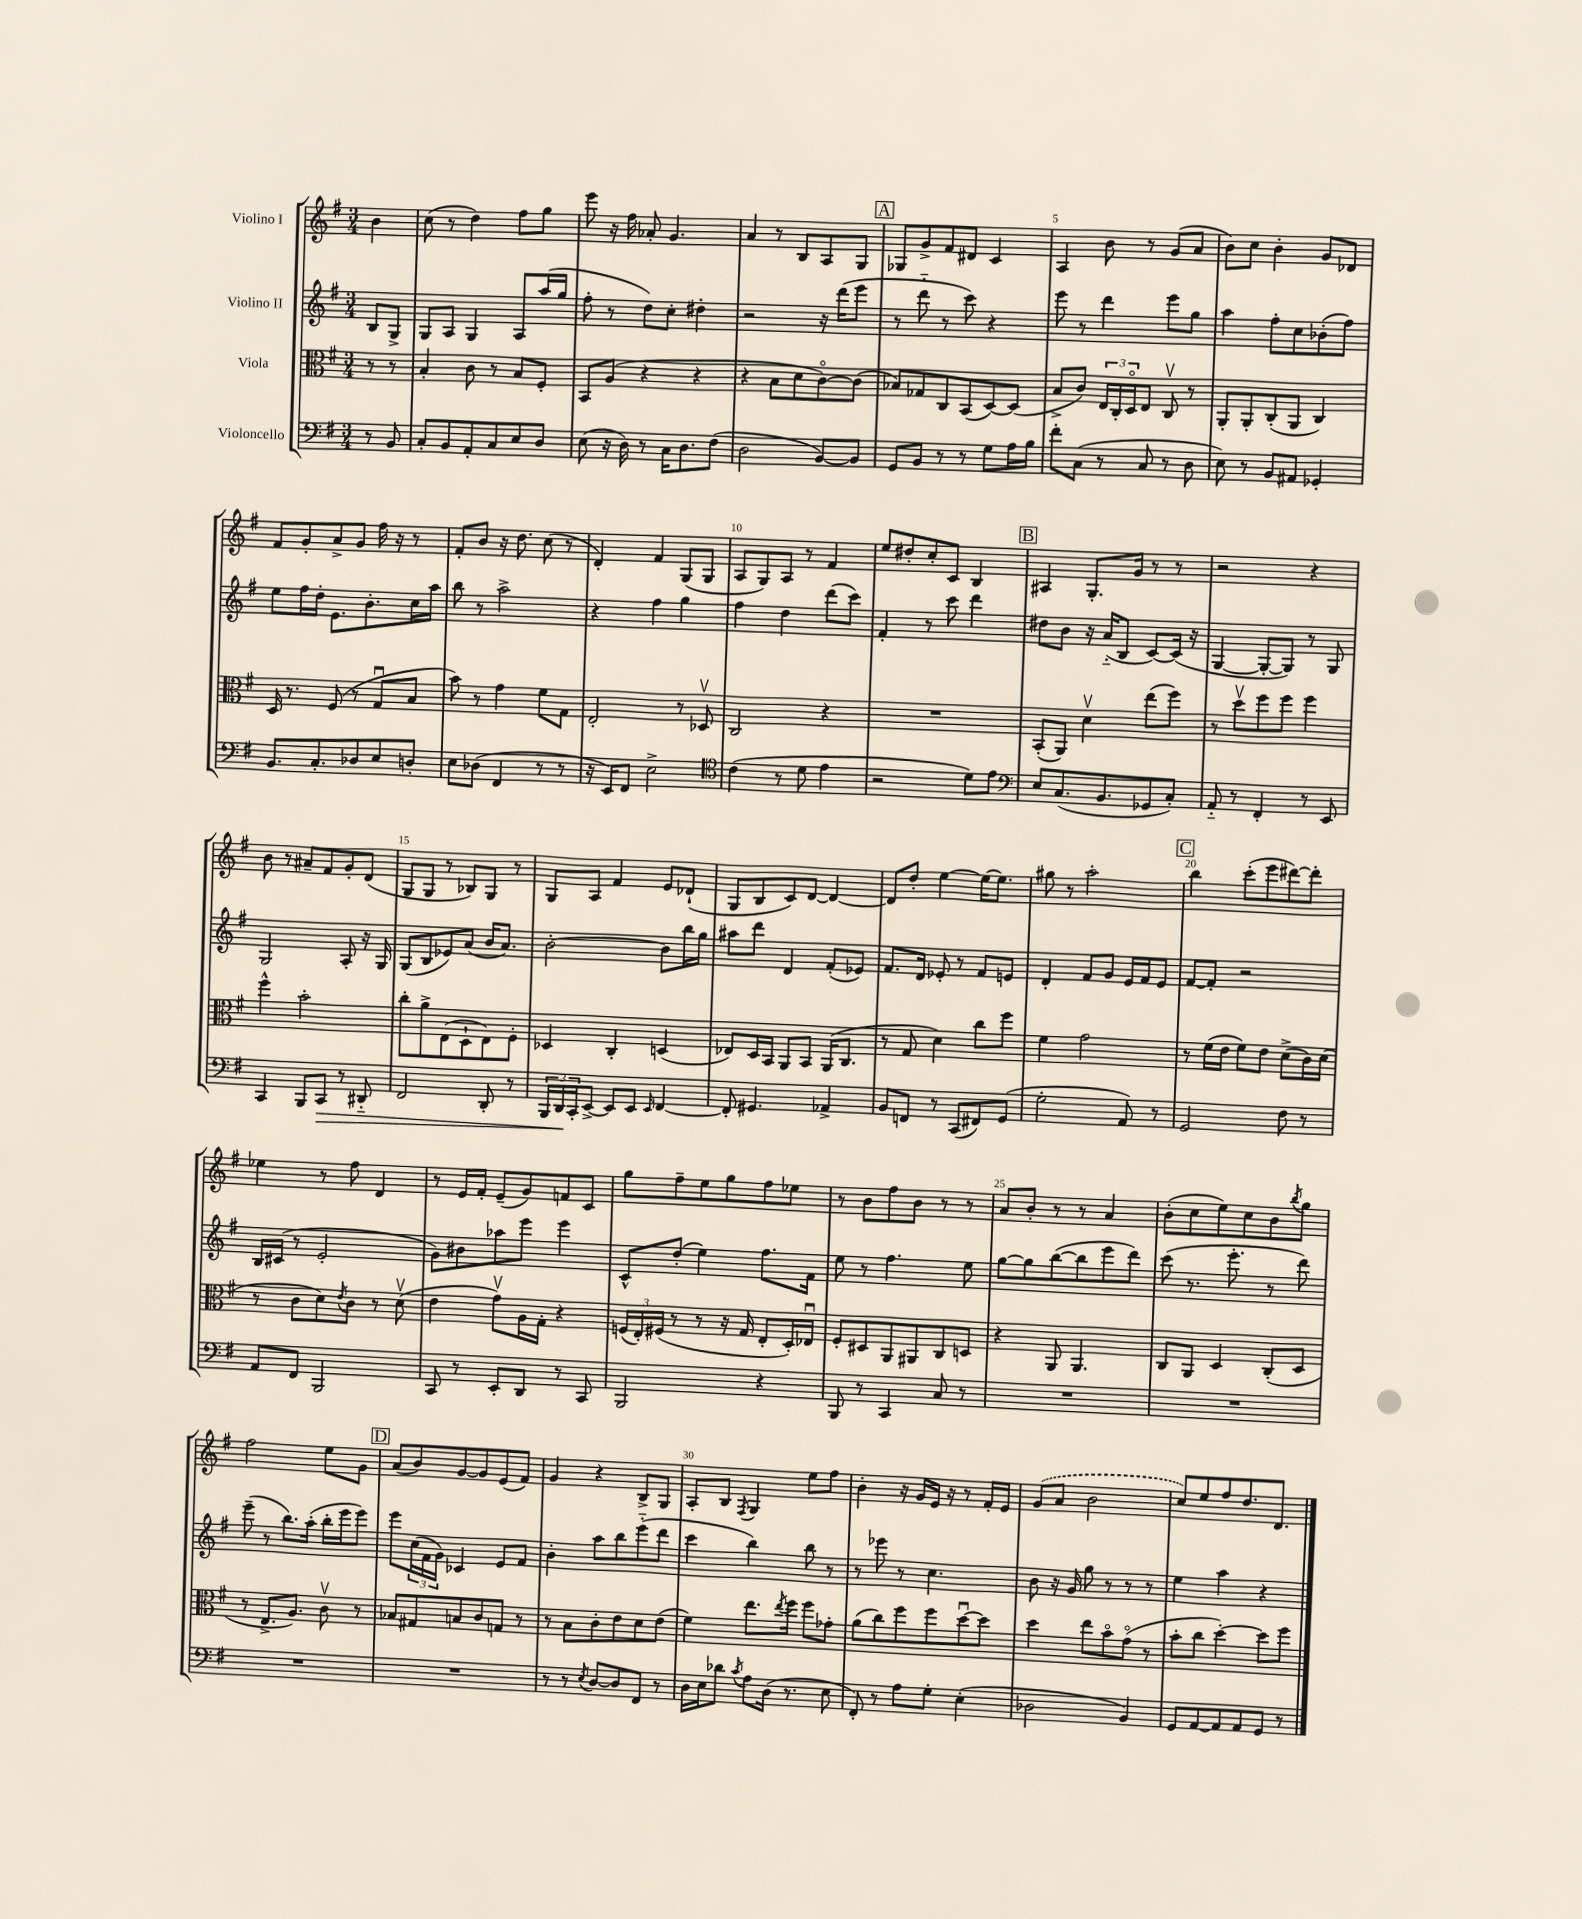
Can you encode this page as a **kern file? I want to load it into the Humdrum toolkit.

**kern	**dynam	**kern	**kern	**kern
*part4	*part4	*part3	*part2	*part1
*staff4	*staff4	*staff3	*staff2	*staff1
*I"Violoncello	*	*I"Viola	*I"Violino II	*I"Violino I
*clefF4	*	*clefC3	*clefG2	*clefG2
*k[f#]	*	*k[f#]	*k[f#]	*k[f#]
*M3/4	*	*M3/4	*M3/4	*M3/4
=	=	=	=	=
8r	.	8r	8B/L	4b\
8BB/	.	8r	8G^/J	.
=1	=1	=1	=1	=1
8C'/L	.	4B'/	8G/L	(8cc\
8BB/	.	.	8A/J	8r
8AA'/	.	8c\	4G/	4dd\)
8C/	.	8r	.	.
8E/	.	8B/L	8A/L	8ff#\L
8D/J	.	8F#'/J	(16aa/L	8gg\J
.	.	.	16gg/JJ	.
=2	=2	=2	=2	=2
(8E\	.	8BB/L	8ff#'\	8eee\
16r	.	(8A/J	8r	16r
16D\)	.	.	.	16ff#\
8r	.	4r	8dd\L)	8a-X'/
16C\KL	.	.	8cc'\J	4.g/
8.D\	.	.	.	.
.	.	4r	4dd#X'\	.
(8F#\J	.	.	.	.
=3	=3	=3	=3	=3
2D\	.	4r	2r	4a/
.	.	8B\L	.	8r
.	.	8d\	.	8B/L
[8BB/L)	.	[8c\)	16r	8A/
.	.	.	(16ddd\KL	.
8BB/J]	.	(8c\J]	8eee\J	8G/J
!!LO:REH:place=s1:t=A
=4	=4	=4	=4	=4
8GG/L	.	8B-X/L)	8r	8G-X/L
8BB/J	.	8G-X/	8ddd\	8g^/
8r	.	8C/	8r	8f#/
8r	.	(8BB/	8ccc\)	8d#X/J
8G\L	.	[8D/)	4r	4c/
16A\L	.	(8D/J]	.	.
16B\JJ	.	.	.	.
=5	=5	=5	=5	=5
8f#'\L	.	8B^/L	8eee\	4A/
(8C\J	.	8c/J)	8r	.
8r	.	24E/LL	4ddd\	8b\
.	.	24C'/	.	.
.	.	24D/J	.	.
8C/	.	8E/J	.	8r
8r	.	8Cv/	8eee\L	(8g/L
8D\	.	8r	8gg\J	8a/J
=6	=6	=6	=6	=6
8E\)	.	8AA'/L	4aa\	8b\L)
8r	.	8AA'/	.	8cc\J
8BB/L	.	(8C'/	8ff#'\L	4b'\
8AA#X/J	.	8AA/J	8cc\	.
4GG-X'/	.	4C/)	(8b-X'\	8g/L
.	.	.	8ff#\J)	8d-X/J
!!LO:LB:g=z
=7	=7	=7	=7	=7
8.BB/L	.	16D/	8ee\L	8f#/L
.	.	8.r	.	.
.	.	.	16ff#\L	8g'/
8.C'/	.	.	16dd'\JJ	.
.	.	(8F#/	8.e\L	8a^/
8D-X/	.	8r	.	8g/J
.	.	.	8.b'\	.
8E/	.	8Gu/L	.	16ff#\
.	.	.	.	16r
8Dn'/J	.	8B/J	16cc\L	8r
.	.	.	16aa\JJ	.
=8	=8	=8	=8	=8
8E\L	.	8b\)	8bb\	8f#'/L
(8D-X\J	.	8r	8r	8b/J
4FF#/	.	4g\	2aa^\	16r
.	.	.	.	8.dd\
8r	.	8f#\L	.	(8cc\
8r	.	8G\J	.	8r
=9	=9	=9	=9	=9
16r	.	2E'/	4r	4d'/)
16EE/KL)	.	.	.	.
8FF#/J	.	.	.	.
2E^\	.	.	4ff#\	4f#/
.	.	8r	4gg\	(8G/L
.	.	8D-Xv/	.	8G/J
=10	=10	=10	=10	=10
*clefC4	*	*	*	*
(4c\	.	2C/	4ff#\	8A/L
.	.	.	.	8G/)
8r	.	.	4dd\	8A/J
8d\	.	.	.	8r
4e\	.	4r	(8ddd\L	4f#/
.	.	.	8ccc\J)	.
=11	=11	=11	=11	=11
2r	.	2.r	4f#'/	8ee/L
.	.	.	.	8dd#X'/
.	.	.	8r	8cc'/
.	.	.	8ccc\	8c/J
8d\L)	.	.	4ddd\	4B/
8e\J	.	.	.	.
!!LO:REH:place=s1:t=B
=12	=12	=12	=12	=12
*clefF4	*	*	*	*
8E/L	.	(8BB'/L	8dd#X\L	4A#X/
(8.C/	.	8AA/J)	8b\J	.
.	.	4dv\	16r	8.G'/L
8.BB/	.	.	(16a/KL	.
.	.	.	8B/J	.
.	.	.	.	16g/Jk
8GG-X/	.	(8ee\L	[8c/L)	8r
8C'/J)	.	8ff#\J)	(16c/Jk]	8r
.	.	.	16r	.
=13	=13	=13	=13	=13
8AA/	.	8r	[4G/	2r
8r	.	8ddv\L	.	.
4FF#'/	.	8ff#\	8G'/L_	.
.	.	8ff#\J	8G/J])	.
8r	.	4ff#\	8r	4r
8EE/	.	.	8G/	.
!!LO:LB:g=z
=14	=14	=14	=14	=14
4CC/	.	4ff#^^\	2G/	8b\
.	.	.	.	8r
8BBB/L	.	2b'\	.	8a#X~/L
!	!LO:HP:b	!	!	!
8CC/J	>	.	.	8f#/
8r	.	.	8A'/	8g'/
8DD#X/	.	.	16r	(8d/J
.	.	.	16G/	.
=15	=15	=15	=15	=15
2FF#/	.	8cc'\L	(8G/L	8G/L
.	.	8a^\	8B/	8G/J
.	.	(8E\	8e-X/)	8r
.	.	8D`\	(8a/J	8B-X/L)
8DD'/	.	8E\)	16b/KL	8G/J
.	.	.	8.a/J)	.
8r	.	8F#'\J	.	8r
=16	=16	=16	=16	=16
24BBB/LL	.	4D-X/	[2b'\	8G/L
24DD/	.	.	.	.
24CC'/J	]	.	.	.
[8EE^/J	.	.	.	8A/J
8EE/L]	.	4C'/	.	4f#/
8EE/J	.	.	.	.
16qqEE/	.	.	.	.
[4FF#/	.	(4Dn/	8b\L]	8e/L
.	.	.	16bb\L	(8d-X`/J
.	.	.	16gg\JJ	.
=17	=17	=17	=17	=17
8FF#'/]	.	8E-X/L)	8aa#X\L	8G/L
4.GG#X/	.	16D/L	8ddd\J	8B/
.	.	16BB/JJ	.	.
.	.	8AA/L	4d/	8c/)
.	.	8BB/J	.	[8d/J
4AA-X^/	.	(16AA/KL	(8f#'/L	4d/_
.	.	8.C/J	.	.
.	.	.	8e-X/J)	.
=18	=18	=18	=18	=18
8BB/L	.	8r	8.f#/L	8d/L]
8FFn/J	.	8G/	.	8dd'/J
.	.	.	16d/Jk	.
8r	.	4d\)	8e-X'/	[4ee\
(8CC/L	.	.	8r	.
8FF#X/)	.	8cc\L	8f#/L	16ee\KL_
.	.	.	.	8.ee\J]
(8GG/J	.	8ff#\J	8en/J	.
=19	=19	=19	=19	=19
2G'\	.	4f#\	4d'/	8gg#X\
.	.	.	.	8r
.	.	2g\	8f#/L	2aa'\
.	.	.	8g/J	.
8AA/)	.	.	16e/LL	.
.	.	.	16f#/J	.
8r	.	.	8e/J	.
!!LO:REH:place=s1:t=C
=20	=20	=20	=20	=20
2GG/	.	8r	[8f#/L	4bb\
.	.	(16f#\LL	8f#'/J]	.
.	.	16e\JJ	.	.
.	.	8f#\L)	2r	(8ccc'\L
.	.	8e\J	.	8eee\
8F#\	.	(8d^\L	.	[8ddd#X\)
8r	.	16c\L)	.	8ddd#'\J]
.	.	(16d\JJ	.	.
!!LO:LB:g=z
=21	=21	=21	=21	=21
8AA/L	.	8r	16B/LL	4ee-X\
.	.	.	(16c#X/JJ	.
8FF#/J	.	8c\L	8r	.
2BBB/	.	8d\)	2e'/	8r
.	.	8qe/	.	.
.	.	8c\J	.	8ff#\
.	.	8r	.	4d/
.	.	(8dv\	.	.
=22	=22	=22	=22	=22
8CC/	.	4e\	8g\L)	8r
8r	.	.	8b#X\	16e/LL
.	.	.	.	16f#'/JJ
8EE'/L	.	8gv\L)	8aa-X\	(8e~/L
8DD/J	.	16A\L	8eee\J	8g/)
.	.	16G'\JJ	.	.
8r	.	4r	4eee\	8fn/
8CC/	.	.	.	8c/J
=23	=23	=23	=23	=23
2BBB/	.	(24Fn/LL	8c^^/L	8gg\L
.	.	24E'/)	.	.
.	.	(24F#X/JJ	.	.
.	.	8r	(8dd'/J	8ff#~\
.	.	8r	4ee\)	8ee\
.	.	16r	.	8gg\
.	.	16G/	.	.
4r	.	8E'/L	8.ff#\L	8ff#\
.	.	16D'/L)	.	8ee-X\J
.	.	16E-Xu/JJ	16f#\Jk	.
=24	=24	=24	=24	=24
8BBB/	.	8F#'/L	8ee\	8r
8r	.	8D#X/	8r	8b\L
4CC/	.	8AA/	4.ff#\	8ff#\
.	.	8AA#X/	.	8b\J
8C/	.	8C/	.	8r
8r	.	8Dn/J	8ee\	8r
=25	=25	=25	=25	=25
2.r	.	4r	[8gg\L	8a/L
.	.	.	8gg\]	8b'/J
.	.	8AA/	([8bb\	8r
.	.	4.AA/	8bb\]	8r
.	.	.	8eee\	4a/
.	.	.	8ddd\J)	.
=26	=26	=26	=26	=26
2.r	.	8C/L	(8ccc\	(8b'\L
.	.	8AA/J	8.r	8cc\
.	.	4D/	.	8ee\)
.	.	.	8.eee'\	.
.	.	.	.	8cc\
.	.	(8C'/L	8r	8b\
.	.	.	.	8qbb/
.	.	8D/J	8ddd\)	8gg\J
!!LO:LB:g=z
=27	=27	=27	=27	=27
2.r	.	8r	(8eee~\	2ff#\
.	.	8.E^/L	8r	.
.	.	.	8.bb\L)	.
.	.	8.A/J)	.	.
.	.	.	(16aa'\Jk	.
.	.	8cv\	16bb'\LL	8ee\L
.	.	.	16eee\J	.
.	.	8r	8eee\J)	8g\J
!!LO:REH:place=s1:t=D
=28	=28	=28	=28	=28
2.r	.	8B-X/L	8eee\L	(8a/L
.	.	8G#X/	(24cc\L	8b/)
.	.	.	24f#\	.
.	.	.	24g\JJ)	.
.	.	8Bn/	4c-X/	[8g/
.	.	8c/	.	8g/]
.	.	8Gn/J	8e/L	(8e/
.	.	8r	8f#/J	8f#/J)
=29	=29	=29	=29	=29
8r	.	8r	4b'\	4g/
8r	.	8B\L	.	.
8qE/	.	.	.	.
[8D/L	.	8c'\	8aa\L	4r
8D/]	.	8e\	8bb\	.
8FF#/J	.	8d\	(8eee\	8B^/L
8r	.	(8e\J	8ddd\J	8G/J
=30	=30	=30	=30	=30
16D\LL	.	4f#\)	4ccc\	8A'/L
16E\J	.	.	.	.
8d-X\J	.	.	.	8B/J
8qc/	.	.	.	8qF#/
8A\L	.	8.ee\L	4bb\)	4G/
(16D\Jk	.	.	.	.
.	.	8qee/	.	.
8.r	.	16ff#\Jk	.	.
.	.	8ff#\L	8bb\	8ee\L
8E\	.	8g-X'\J	8r	8ff#\J
=31	=31	=31	=31	=31
8FF#'/)	.	(8a\L	8r	4b'\
8r	.	8cc\)	8eee-X\	.
8A\L	.	8ff#\	8r	16r
.	.	.	.	16g/LL
8G'\J	.	8ff#\	4.cc\	16e/JJ
.	.	.	.	16r
(4E'\	.	[8ddu\	.	8r
.	.	8dd\J]	.	16f#'/LL
.	.	.	.	16e/JJ
=32	=32	=32	=32	=32
2D-X\	.	4dd\	8b\	(8g/L
.	.	.	16r	8a/J
.	.	.	16g/	.
.	.	8ee\L	8gg\	2b\
.	.	8b\	8r	.
4BB/)	.	(8g\J	8r	.
.	.	8r	8r	.
=33	=33	=33	=33	=33
8GG/L	.	8b'\L	4ee\	8cc/L)
[8AA/	.	8cc\J	.	8ee/
8AA/]	.	[4dd'\)	4aa\	8ff#/
8AA/	.	.	.	8.dd/
8GG/J	.	8dd\L]	4r	.
.	.	.	.	8.d/J
8r	.	8ff#\J	.	.
==	==	==	==	==
*-	*-	*-	*-	*-
